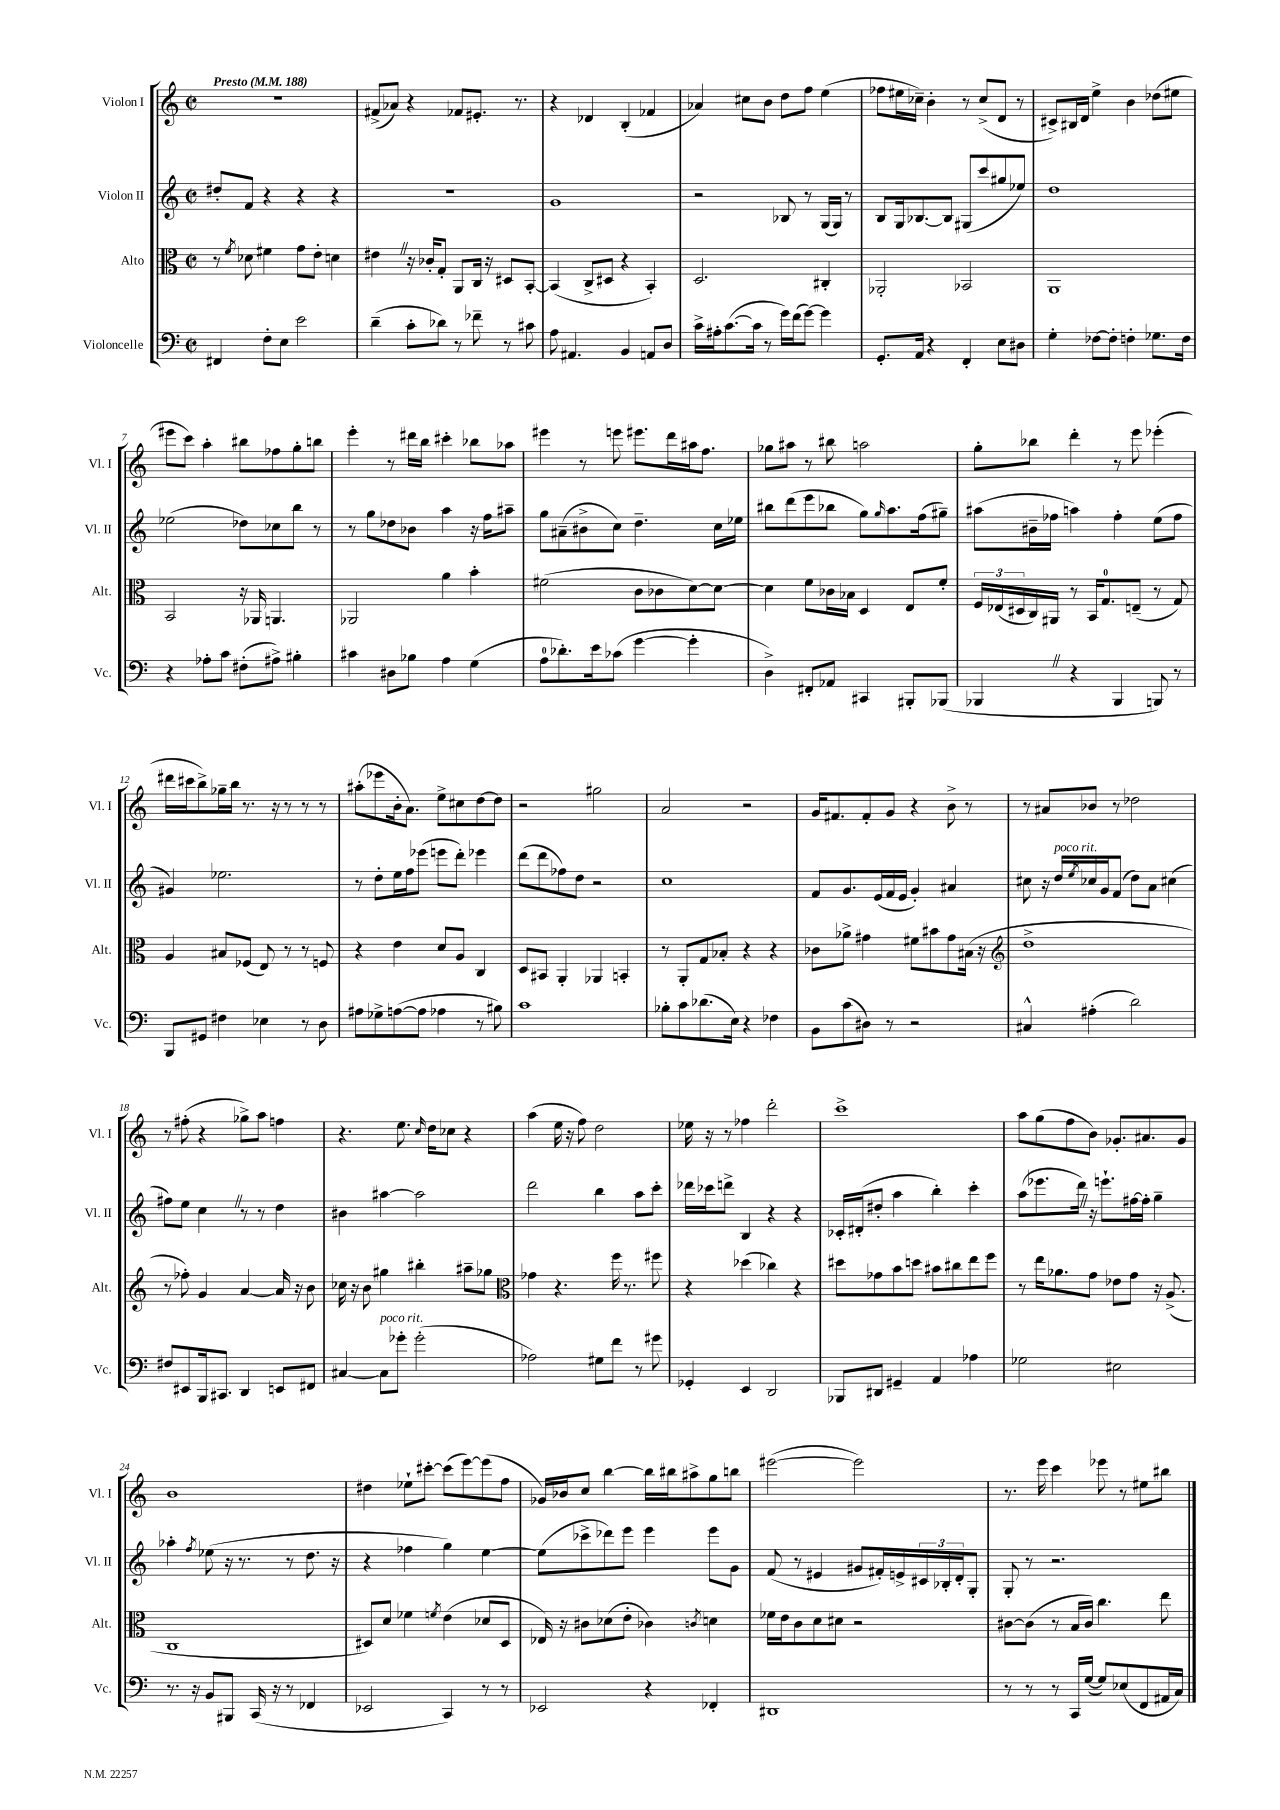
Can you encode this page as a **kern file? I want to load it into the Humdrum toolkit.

**kern	**kern	**kern	**kern
*part4	*part3	*part2	*part1
*staff4	*staff3	*staff2	*staff1
*I"Violoncelle	*I"Alto	*I"Violon II	*I"Violon I
*I'Vc.	*I'Alt.	*I'Vl. II	*I'Vl. I
*clefF4	*clefC3	*clefG2	*clefG2
*k[]	*k[]	*k[]	*k[]
*M2/2	*M2/2	*M2/2	*M2/2
*met(c|)	*met(c|)	*met(c|)	*met(c|)
*MM188	*MM188	*MM188	*MM188
=1	=1	=1	=1
!	!	!	!LO:TX:a:B:t=Presto
4FF#X/	8r	8dd#X'/L	1r
.	8qf/	.	.
.	8d-X\	8f/J	.
8F'\L	4f#X\	4r	.
8E\J	.	.	.
2e\	8g\L	4r	.
.	8e'\J	.	.
.	4dn\	4r	.
=2	=2	=2	=2
(4d~\	4e#XZ\	1r	(8f#X^/L
.	.	.	8a-X/J)
8c'\L	16r	.	4r
.	16c-X'/KL	.	.
8d-X\J)	8G'/J	.	.
8r	8AA/L	.	8f-X/L
8f-X~\	16C/Jk	.	8.e#X'/J
.	16r	.	.
8r	8D#X/L	.	.
.	.	.	8.r
8c#X\	[8BB'/J	.	.
=3	=3	=3	=3
8A\	(4BB/]	1g	4r
4.AA#X/	.	.	.
.	8C^/L	.	4d-X/
.	8D#X/J	.	.
4BB/	4r	.	(4B'/
8AAn/L	4BB'/)	.	4f-X/
8D/J	.	.	.
=4	=4	=4	=4
16c^\LL	2.D/	2r	4a-X/)
16A#X'\J	.	.	.
([8.c\	.	.	.
.	.	.	8cc#X\L
16c\Jk]	.	.	.
8r	.	.	8b\J
16g\LL)	.	8B-X/	8dd\L
(16f\J	.	.	.
[8g\J)	.	8r	8ff\J
4g\]	4C#X'/	(16G/LL	(4ee\
.	.	16G/JJ)	.
.	.	8r	.
=5	=5	=5	=5
8.GG'/L	2AA-X'/	8B/L	8ff-X\L
.	.	16G/k	16ee#X\L
16AA/Jk	.	[8.B-X/	16cc-X~\JJ)
4r	.	.	4b'\
.	.	8B-/J]	.
4FF'/	2BB-X/	(8G#X/L	8r
.	.	8ccc/	(8cc-^/L
8E\L	.	8gg#X/	8d/J
8D#X\J	.	8ee-X/J)	8r
=6	=6	=6	=6
4G'\	1AA	1dd	8c#X^/L)
.	.	.	16B#X/L
.	.	.	16d/JJ
[8F-X\L	.	.	4ee^\
8F-'\J]	.	.	.
4Fn'\	.	.	4b\
8.G-X\L	.	.	(8dd-X\L
.	.	.	8ee#X\J
16F\Jk	.	.	.
!!LO:LB:g=z
=7	=7	=7	=7
4r	2BB/	(2ee-X\	8eee#X\L
.	.	.	8ccc\J)
8A-X'\L	.	.	4aa'\
8c\J	.	.	.
(8F#X'\L	16r	8dd-X\L)	8bb#X\L
.	16AA-X/	.	.
8A#X^\J)	4.AAn/	8cc-X\	8ff-X\
4B#X'\	.	8bb\J	8gg'\
.	.	8r	8bbn\J
=8	=8	=8	=8
4c#X\	2AA-X/	8r	4eee'\
.	.	8gg\L	.
8D#X\L	.	8dd-X\	8r
8B-X\J	.	8b-X\J	16ddd#X\LL
.	.	.	16bb\JJ
4A\	4a\	4aa\	4ccc#X'\
(4G\	4b'\	16r	8bb-X\L
.	.	16ff\KL	.
.	.	8aa#X~\J	8aa-X\J
=9	=9	=9	=9
8A\L	(2f#X\	8gg\L	4eee#X\
8.d-X'\)	.	(8a#X~\	.
.	.	8b#X^\	8r
16e\k	.	.	.
(8c-X\J	.	8cc\J)	8eeen\
[4g\	8c\L	4.dd~\	8.eee#X\L
.	8c-X\	.	.
.	.	.	16ddd\L
4g'\]	[8d\)	.	16aa#X\J
.	.	.	8.ff\J
.	8d\J_	16cc\LL	.
.	.	16ee-X\JJ	.
=10	=10	=10	=10
4D^\)	4d\]	8bb#X\L	8gg-X\L
.	.	(8ddd\	8aa#X\J
8FF#X'/L	8f\L	8eee\	8r
8AA-X/J	16c-X\L	8bb-X\J	8bb#X\
.	16B-X\JJ	.	.
4CC#X/	4D/	8gg\L)	2aan\
.	.	16qqgg/	.
.	.	8.aa\	.
8BBB#X'/L	8E/L	.	.
.	.	(16ff\k	.
(8BBB-X/J	8f'/J	8gg#X~\J)	.
=11	=11	=11	=11
4BBB-XZ/	24F/LL	(8aa#X\L	8gg'\L
.	(24E-X/	.	.
.	24D#X/	.	.
.	16C/)	16b#X~\L	8bb-X\J
.	16AA#X/JJ	16ff-X\JJ	.
4r	8r	4aan\)	4ddd'\
.	16BB/KL	.	.
.	8.G/	.	.
4BBB-/	.	4ff-'\	8r
.	(8En~/J	.	8eee\
8BBBn/)	8r	(8ee\L	(4eee-X'\
8r	8G/)	8ff-\J	.
!!LO:LB:g=z
=12	=12	=12	=12
8BBB/L	4A/	4g#X/)	16ddd#X\LL
.	.	.	16ccc#X\J
8GG#X/J	.	.	8bb^\)
4F#X\	8B#X/L	2.ee-X\	16gg-X~\L
.	.	.	16bb\JJ
.	(8F-X/J	.	8.r
4E-X\	8E/)	.	.
.	.	.	16r
.	8r	.	8r
8r	8r	.	8r
8D\	8Fn/	.	8r
=13	=13	=13	=13
8A#X\L	4r	8r	(8aa#X'\L
8G-X^\	.	8dd'\L	8eee-X\
([8An\	4e\	16ee\L	16b'\k
.	.	16ff\J	8.a\J)
8A\J]	.	(8eee-X\J	.
4A-X\	8d/L	8eeen\L	8ee^\L
.	8A/J	8ddd'\J)	8cc#X\
8r	4C/	4eee-X\	[8dd\
8B#X\)	.	.	8dd\J]
=14	=14	=14	=14
1c	8D/L	(8ddd\L	2r
.	8BB#X/J	8ddd\	.
.	4AA'/	8ff-X\)	.
.	.	8dd\J	.
.	4AA-X/	2r	2gg#X\
.	4BBn'/	.	.
=15	=15	=15	=15
8B-X'\L	8r	1cc	2a/
8c\	8AA'/L	.	.
(8.d-X\	8G/	.	.
.	8B-X'/J	.	.
16E\Jk)	.	.	.
4r	4r	.	2r
4F-X\	4r	.	.
=16	=16	=16	=16
8BB\L	8c-X\L	8f/L	16g/KL
.	.	.	8.f#X/
(8c\	8a-X^\J	8.g/	.
8D#X\J)	4g#X\	.	8f#'/
.	.	(16e/L	.
8r	.	16f/	8g/J
.	.	16e/JJ	.
2r	8f#X\L	4g'/)	4r
.	8b#X\	.	.
.	8g#\	4a#X/	8b^\
.	(16B#X\Jk	.	8r
.	16r	.	.
=17	=17	=17	=17
*	*clefG2	*	*
4C#X^^/	1dd^	8cc#X\	8r
.	.	16r	8a#X/L
!	!	!LO:TX:a:i:t=poco rit.	!
.	.	16dd/LL	.
.	.	8qee/	.
(4A#X'\	.	16cc-X/	8b-X/J
.	.	16g/J	.
.	.	(8f/J	8r
2d\)	.	8dd\L)	2dd-X\
.	.	8a\J	.
.	.	(4cc#X\	.
!!LO:LB:g=z
=18	=18	=18	=18
8F#X/L	8r	8ff#X\L)	8r
8EE#X/	8ff-X'\)	8ee\J	(8ff#X'\
16BBB/k	4g/	4ccZ\	4r
8.CC#X/J	.	.	.
4DD/	[4a/	8r	8gg-X^\L)
.	.	8r	8aa\J
8EEn/L	16a/]	4dd\	4ffn\
.	16r	.	.
8FF#X/J	8b\	.	.
=19	=19	=19	=19
[4C#X/	16cc-X\	4b#X\	4.r
.	16r	.	.
.	8b\	.	.
!LO:TX:a:i:t=poco rit.	!	!	!
8C#\L]	4gg#X\	[4aa#X\	.
8g-X'\J	.	.	8.ee\
(2g-'\	4bb#X'\	2aa#\]	.
.	.	.	16qqcc/
.	.	.	16dd\KL
.	.	.	8cc-X\J
.	8aa#X~\L	.	4r
.	8gg-X\J	.	.
=20	=20	=20	=20
*	*clefC3	*	*
2A-X\)	4g-X\	2ddd\	(4aa\
.	4.r	.	16ee\
.	.	.	16r
.	.	.	8ff\)
8G#X\L	.	4bb\	2dd\
8f\J	16ff\	.	.
.	8.r	.	.
8r	.	8aa\L	.
8g#X\	8ff#X\	8ccc'\J	.
=21	=21	=21	=21
4GG-X'/	4r	16ddd-X\LL	16ee-X\
.	.	16ccc-X\J	16r
.	.	8dddn^\J	8r
4EE/	(4dd-X\	4B/	4ff-X\
2DD/	4cc-X\)	4r	2ddd'\
.	4r	4r	.
=22	=22	=22	=22
8BBB-X/L	8dd#X\L	16c-X'/LL	1ccc^
.	.	(16d#X'/J	.
8DD#X/J	8g-X\	8dd#X'/J	.
4GG#X~/	8b\	4aa\	.
.	8ddn\J	.	.
4AA/	8b#X\L	4bb'\)	.
.	8cc#X\	.	.
4A-X\	8ee\	4ccc'\	.
.	8ff\J	.	.
=23	=23	=23	=23
2G-X\	8r	(8aa\L	8aa\L
.	16ee\KL	8.eee-X\	(8gg\
.	8.a-X\	.	.
.	.	.	8ff\
.	.	16dddZ\Jk)	.
.	8g\J	16r	8b\J)
.	.	8.eeen`\L	.
2E#X\	8e-X\L	.	8.g-X'/L
.	8g\J	[16ff#X\L	.
.	.	16ff#'\JJ]	8.a#X/
.	16r	4gg~\	.
.	(8.A^/	.	.
.	.	.	8g-/J
!!LO:LB:g=z
=24	=24	=24	=24
8.r	1C	4aa-X'\	1b
16r	.	.	.
.	.	8qff/	.
8BB/L	.	(8ee-X\	.
8BBB#X/J	.	16r	.
.	.	8.r	.
(16CC/	.	.	.
16r	.	.	.
8r	.	8r	.
4FF-X/	.	8.dd\	.
.	.	16r	.
=25	=25	=25	=25
2EE-X/	8D#X/L)	4r	4dd#X\
.	8d/J	.	.
.	4f-X\	4ff-X\	8ee-X`\L
.	.	.	[8ccc#X'\J
.	8qfn/	.	.
4CC/)	(4e\	4gg\)	(8ccc#\L]
.	.	.	[8eee\)
8r	8d-X/L	[4ee\	(8eee\]
8r	8D#/J	.	8ff\J
=26	=26	=26	=26
2EE-X/	16E-X/)	(8ee\L]	16g-X/LL)
.	16r	.	16b-X/J
.	8c#X\L	8ccc-X^\	8cc/J
.	(8d-X\	8ddd-X\)	[4bb\
.	8e'\J	8eee\J	.
4r	4c-X\)	4eee\	16bb\LL]
.	.	.	16bb#X\J
.	.	.	8aa#X^\
.	8qcn/	.	.
4FF-X'/	4dn\	8eee\L	8gg\
.	.	8g\J	8bbn\J
=27	=27	=27	=27
1DD#X	16f-X\LL	(8f/	([2eee#X\
.	16e\J	.	.
.	8c\	8r	.
.	8d\	4e#X/	.
.	8d#X\J	.	.
.	2r	8g#X/L	2eee#\])
.	.	16f#X'/L)	.
.	.	16en^/	.
.	.	24c#X/	.
.	.	24B-X'/	.
.	.	24d'/J	.
.	.	8G'/J	.
=28	=28	=28	=28
8r	[8c#X\L	8G'/	8.r
8r	(8c#\J]	8r	.
.	.	.	16eee\
8r	8r	2.r	4ccc\
16CC/LL	16B/LL	.	.
([16G/JJ	16c#/JJ)	.	.
8G/L])	4.cc\	.	8eee-X\
(8E-X/	.	.	8r
8FF/	.	.	8ee#X\L
16AA#X/L	8ee\	.	8bb#X\J
16C/JJ)	.	.	.
==	==	==	==
*-	*-	*-	*-
